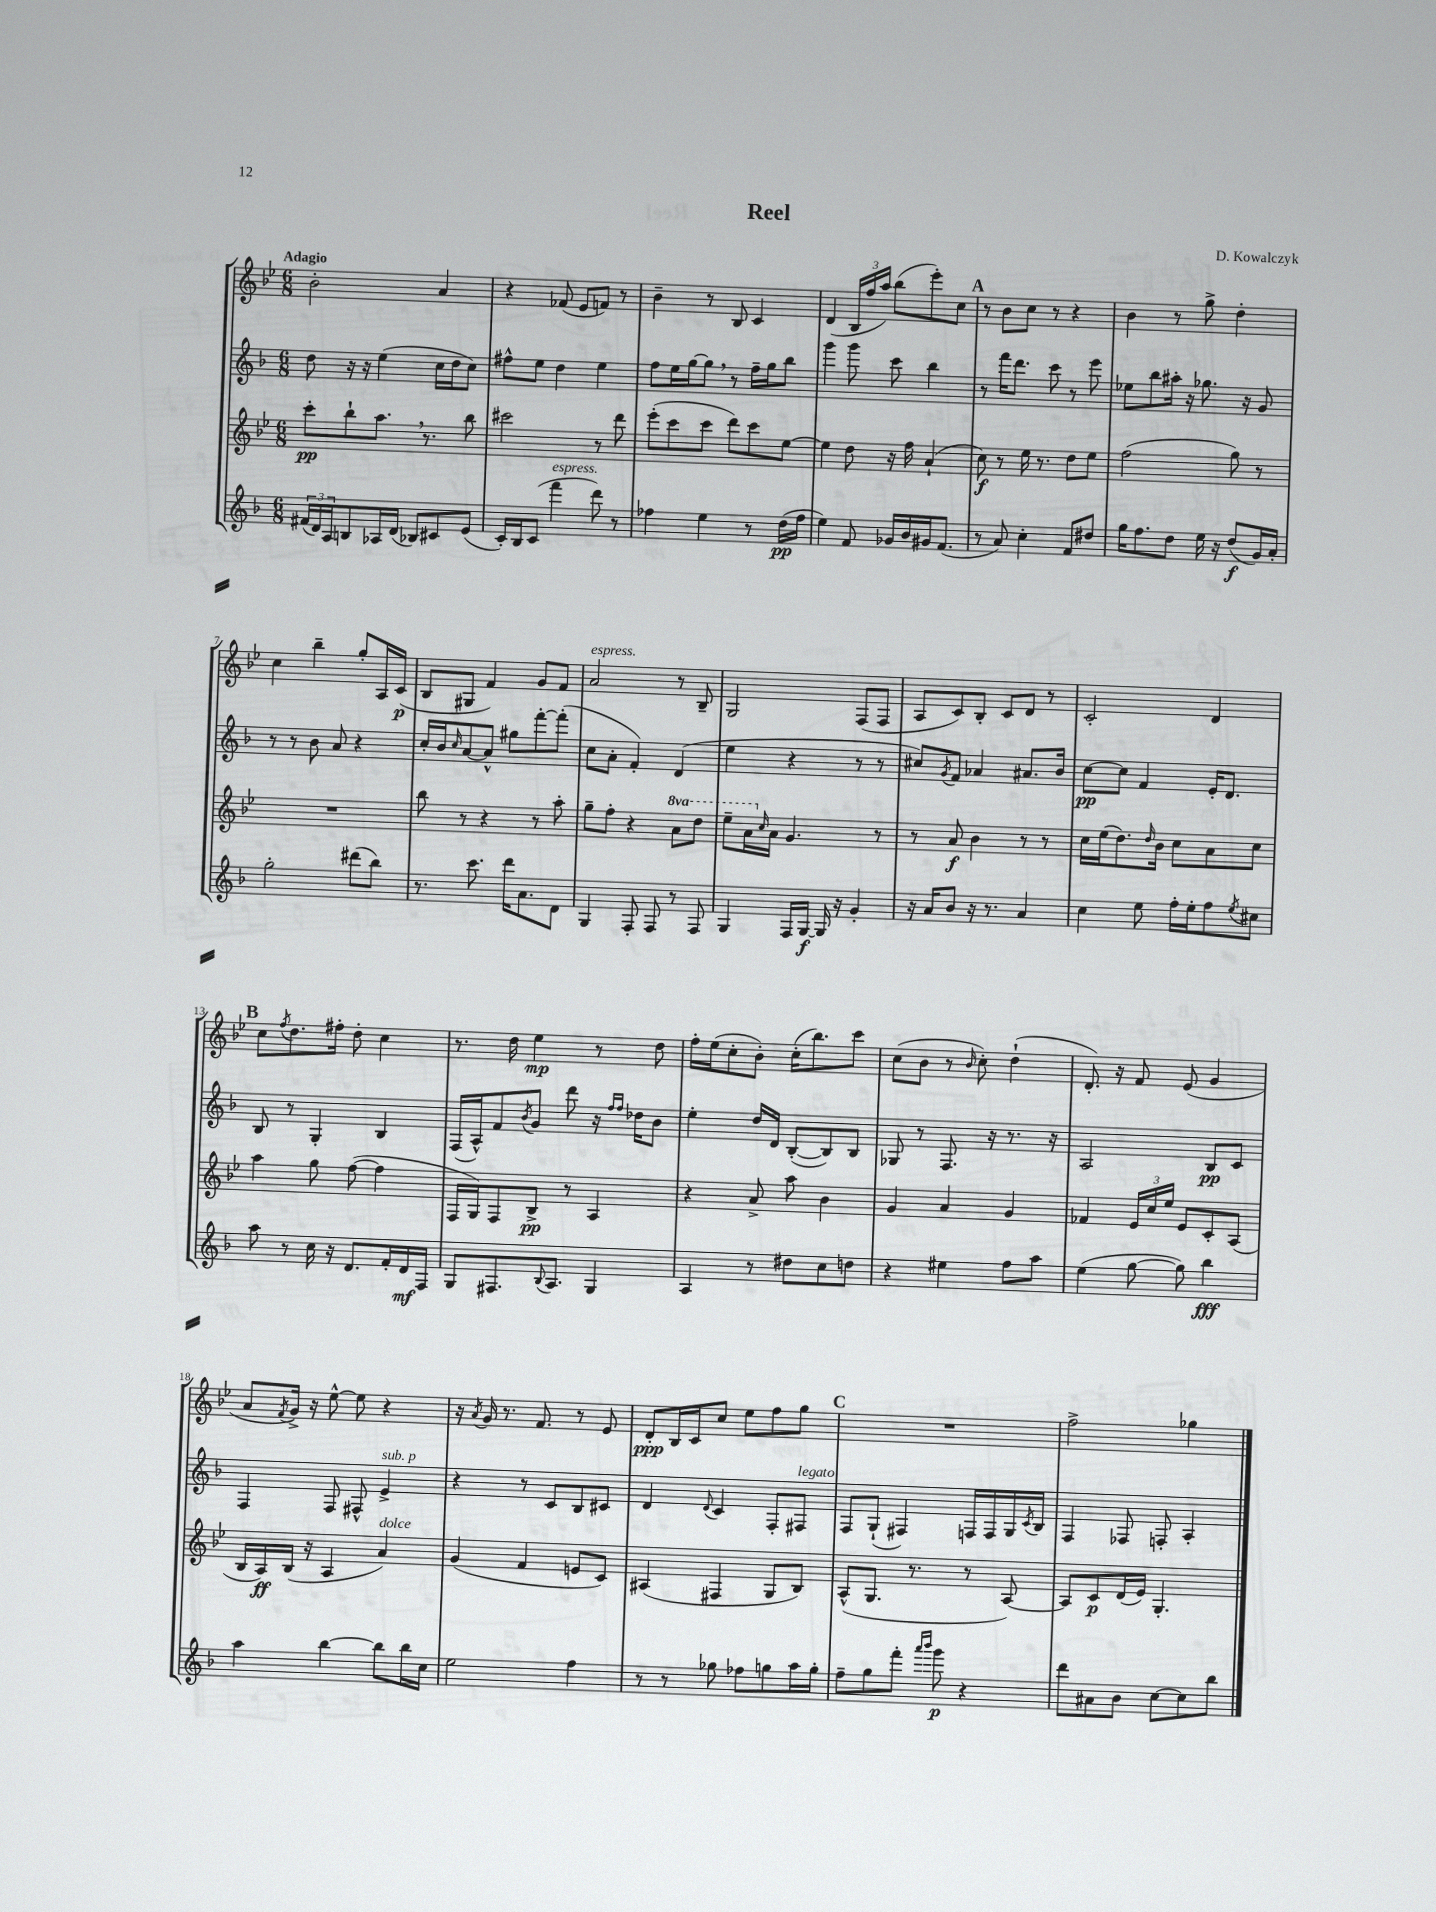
\header { title = "Reel" composer = "D. Kowalczyk" }
<<
\new StaffGroup <<
\new Staff = "s0" {
    \clef treble \key bes \major \numericTimeSignature \time 6/8 \tempo "Adagio"
    bes'2-. a'4 |
    r4 fes'8( ees'8 f'8) r8 |
    bes'4-- r8 bes8 c'4 |
    d'4( \tuplet 3/2 { bes16 f''16 a''16) } bes''8( ees'''8-.) c''8 |
    \mark \markup { \bold "A" } r8 bes'8 c''8 r8 r4 |
    bes'4 r8 g''8-> d''4-. |
    c''4 bes''4-- g''8-. a16 c'16\p( |
    bes8 gis8 f'4) g'8 f'8 |
    a'2^\markup { \italic "espress." } r8 bes8-- |
    g2 f8( f8 |
    a8 c'8) bes8-. c'8 d'8 r8 |
    c'2-. d'4 |
    \mark \markup { \bold "B" } c''8 \acciaccatura { f''8 } d''8. fis''16-. d''8-. c''4 |
    r8. d''16 ees''4\mp r8 d''8 |
    f''16-. ees''16( c''8-. bes'8-.) c''16-.( bes''8.) c'''8 |
    c''8( bes'8 r8 \grace { bes'16 } c''8-.) d''4-!( |
    d'8.-.) r16 f'8 ees'8( g'4 |
    a'8 \acciaccatura { f'8 } g'16->) r16 ees''8~-^ ees''8 r4 |
    r16 \acciaccatura { a'8 } g'16 r8. f'8. r8 ees'8 |
    d'8-.\ppp bes16 c'16 c''8 ees''8 f''8 g''8 |
    \mark \markup { \bold "C" } R2. |
    f''2-> ges''4 \bar "|." |
}
\new Staff = "s1" {
    \clef treble \key f \major \numericTimeSignature \time 6/8
    d''8 r16 r16 e''4( c''16 d''16 c''8) |
    fis''8-^ e''8 d''4 e''4 |
    f''8 e''16 g''16~ g''8 \breathe r8 f''16-- g''16 bes''8 |
    g'''4 g'''8 c'''8 bes''4 |
    \mark \markup { \bold "A" } r8 f'''16 d'''8. c'''8 r8 e'''8 |
    ees''8 bes''8 ais''16-. r16 ges''8. r16 g'8 |
    r8 r8 bes'8 a'8 r4 |
    c''16-. bes'16 \grace { c''16 } a'8~ a'8-^ gis''8 f'''8~-. f'''8-.( |
    c''8 a'8-. f'4-.) d'4( |
    e''4 r4 r8 r8 |
    cis''8) \acciaccatura { g'8 } f'8 aes'4 ais'8. bes'16 |
    c''8~\pp c''8 f'4 e'16-. d'8. |
    \mark \markup { \bold "B" } bes8 r8 g4-. bes4 |
    f16( a16-^) f'8 \acciaccatura { bes'8 } g'8 d'''8 r16 \grace { f''16 f''16 } des''16 bes'8 |
    e''4-. d''16 d'16 bes8~-.( bes8) bes8 |
    ges8 r8 f8. r16 r8. r16 |
    a2 bes8\pp c'8 |
    f4 f8 fis8-^ e'4->^\markup { \italic "sub. p" } |
    r4 r8 c'8 bes8 cis'8 |
    d'4 \appoggiatura { d'8 } c'4 f8-. fis8^\markup { \italic "legato" } |
    \mark \markup { \bold "C" } f8 g8-!( fis4) f16 f16 g16 \acciaccatura { c'8 } bes16 |
    f4 fes8 f8-. a4-. \bar "|." |
}
\new Staff = "s2" {
    \clef treble \key bes \major \numericTimeSignature \time 6/8 \set Staff.ottavationMarkups = #ottavation-simple-ordinals
    c'''8-.\pp bes''8-! a''8. \breathe r8. bes''8 |
    cis'''2 r8 d'''8 |
    ees'''8-.( c'''8 c'''8 d'''8) c'''8 ees''8~ |
    ees''4 d''8 r16 f''16 a'4-!( |
    \mark \markup { \bold "A" } c''8\f) r8 ees''16 r8. d''8 ees''8 |
    f''2( g''8) r8 |
    R2. |
    bes''8 r8 r4 r8 a''8-. |
    g''8-- f''8-. r4 \ottava #1 a''8 d'''8 |
    ees'''8-- a''16 \ottava #0 \grace { c''16 } a'16 g'4. r8 |
    r8 a'8\f bes'4 r8 r8 |
    c''16 ees''16( d''8.) \grace { d''16 } bes'16 c''8 a'8 c''8 |
    \mark \markup { \bold "B" } a''4 g''8 f''8~( f''4 |
    f16 g16) f8 bes8->\pp r8 a4 |
    r4 a'8-> a''8 bes'4 |
    g'4 a'4 g'4 |
    fes'4 \tuplet 3/2 { ees'16 c''16 ees''16 } ees'8 c'8-. a8( |
    bes16 a16\ff) bes16( r16 a4 a'4^\markup { \italic "dolce" }) |
    g'4( f'4 e'8 c'8) |
    ais4( fis4 g8 bes8) |
    \mark \markup { \bold "C" } a8-^( g8. r8. r8 a8~) |
    a8 c'8\p d'16( ees'16) g4.-. \bar "|." |
}
\new Staff = "s3" {
    \clef treble \key f \major \numericTimeSignature \time 6/8
    \tuplet 3/2 { fis'16( d'16) a16 } b8 aes16 d'16( bes8) cis'8 e'8( |
    c'16-.) bes16 c'8( f'''4^\markup { \italic "espress." } d'''8) r8 |
    fes''4 e''4 r8 d''16\pp( fes''16 |
    e''4) f'8 ges'16 bes'16 gis'16 f'8.( |
    \mark \markup { \bold "A" } r8 a'8) c''4-. f'8 dis''8 |
    g''16 f''8. d''8 e''16 r16 d''8\f( g'16) a'16-. |
    g''2-. dis'''8( bes''8) |
    r8. c'''8. d'''16 a'8. d'8 |
    g4 f8-. f8 r8 f8 |
    g4 f16 g16~\f g16 r16 g'4-. |
    r16 a'16 bes'8 r16 r8. a'4 |
    c''4 e''8 f''16-. e''16-. f''8 \acciaccatura { e''8 } cis''8 |
    \mark \markup { \bold "B" } a''8 r8 c''16 r16 d'8. f'16-. d'16\mf f16 |
    g8 fis8. \appoggiatura { bes8 } a8. g4 |
    a4 r8 dis''8 c''8 d''8 |
    r4 eis''4 f''8 a''8 |
    e''4( g''8~ g''8) bes''4\fff |
    a''4 bes''4~ bes''8 bes''16 c''16 |
    e''2 f''4 |
    r8 r8 ges''8 fes''8 g''8 a''16 g''16-. |
    \mark \markup { \bold "C" } f''8-- g''8 f'''8-. \grace { a'''16 bes'''16 } g'''8\p r4 |
    d'''8 ais'8 bes'8 c''8~ c''8 bes''8 \bar "|." |
}
>>
>>
